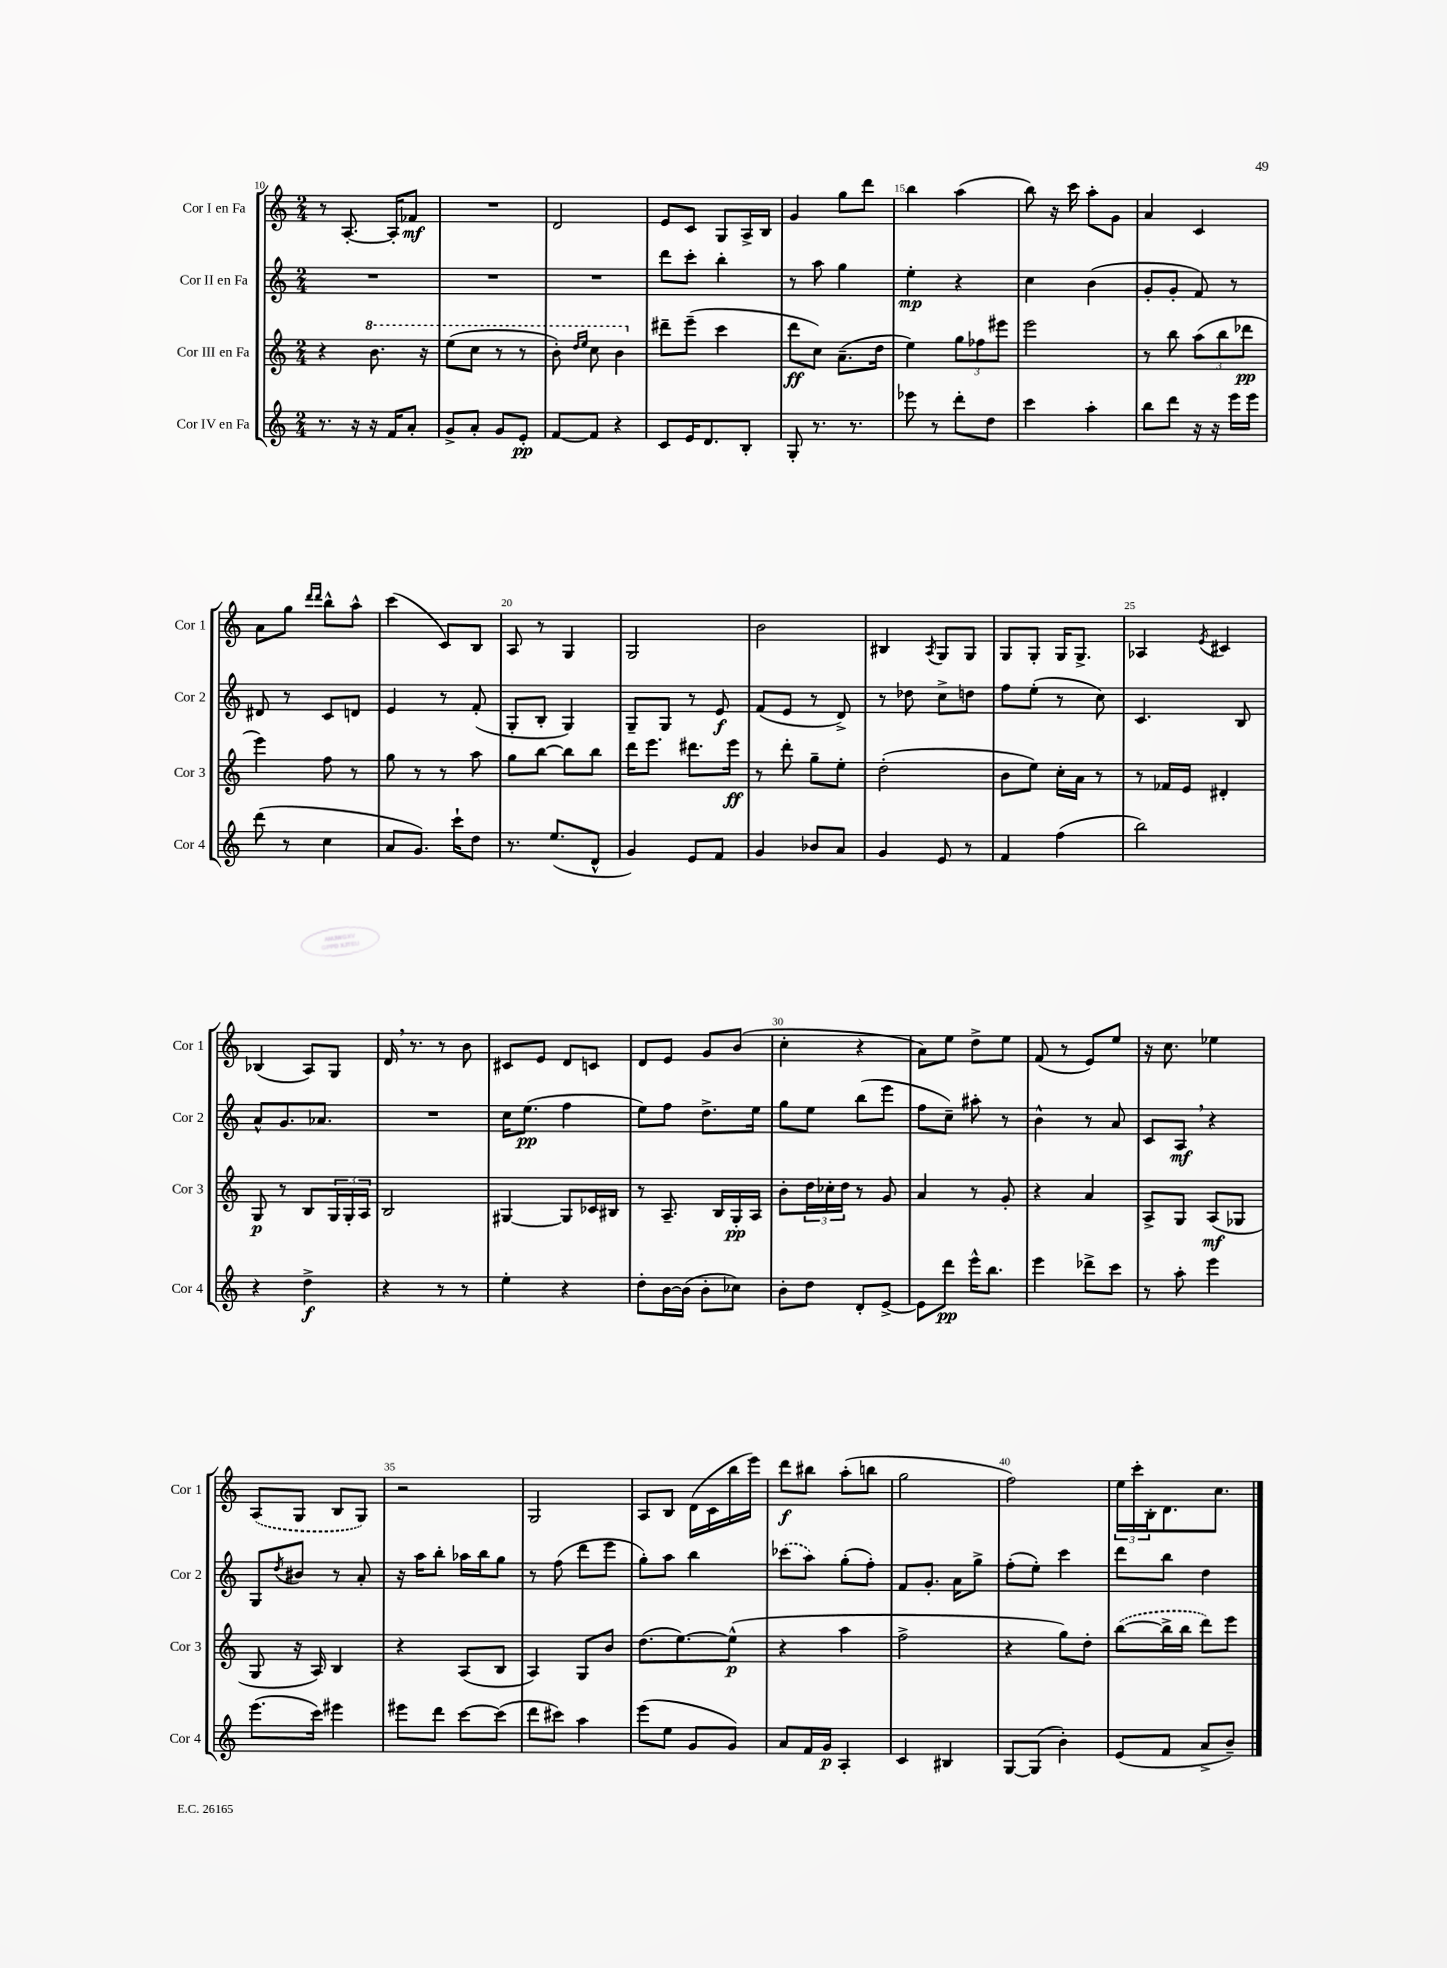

**kern	**dynam	**kern	**dynam	**kern	**dynam	**kern	**dynam
*part4	*part4	*part3	*part3	*part2	*part2	*part1	*part1
*staff4	*staff4	*staff3	*staff3	*staff2	*staff2	*staff1	*staff1
*I"Cor IV en Fa	*	*I"Cor III en Fa	*	*I"Cor II en Fa	*	*I"Cor I en Fa	*
*I'Cor 4	*	*I'Cor 3	*	*I'Cor 2	*	*I'Cor 1	*
*clefG2	*	*clefG2	*	*clefG2	*	*clefG2	*
*k[]	*	*k[]	*	*k[]	*	*k[]	*
*M2/4	*	*M2/4	*	*M2/4	*	*M2/4	*
=10	=10	=10	=10	=10	=10	=10	=10
8.r	.	4r	.	2r	.	8r	.
.	.	.	.	.	.	[8.A'/	.
16r	.	.	.	.	.	.	.
*	*	*8va	*	*	*	*	*
16r	.	8.bb\	.	.	.	.	.
16f/KL	.	.	.	.	.	16A'/KL]	.
8a'/J	.	.	.	.	.	8f-X/J	mf
.	.	16r	.	.	.	.	.
=11	=11	=11	=11	=11	=11	=11	=11
8g^/L	.	(8eee\L	.	2r	.	2r	.
8a'/J	.	8ccc\J	.	.	.	.	.
8g/L	.	8r	.	.	.	.	.
8e'/J	pp	8r	.	.	.	.	.
=12	=12	=12	=12	=12	=12	=12	=12
[8f/L	.	8bb'\)	.	2r	.	2d/	.
.	.	16qqddd/LL	.	.	.	.	.
.	.	16qqeee/JJ	.	.	.	.	.
8f/J]	.	8ccc\	.	.	.	.	.
4r	.	4bb\	.	.	.	.	.
=13	=13	=13	=13	=13	=13	=13	=13
*	*	*X8va	*	*	*	*	*
8c/L	.	8ddd#X~\L	.	8ddd\L	.	8e/L	.
16e/K	.	(8eee~\J	.	8ccc'\J	.	8c/J	.
8.d/	.	.	.	.	.	.	.
.	.	4ccc\	.	4bb'\	.	8G/L	.
8B'/J	.	.	.	.	.	16A^/L	.
.	.	.	.	.	.	16B/JJ	.
=14	=14	=14	=14	=14	=14	=14	=14
8G'/	.	8ddd\L	ff	8r	.	4g/	.
8.r	.	8cc\J)	.	8aa\	.	.	.
.	.	(8.a~\L	.	4gg\	.	8gg\L	.
8.r	.	.	.	.	.	.	.
.	.	.	.	.	.	8ddd\J	.
.	.	16dd\Jk	.	.	.	.	.
=15	=15	=15	=15	=15	=15	=15	=15
8eee-X\	.	4ee\)	.	4ee'\	mp	4bb\	.
8r	.	.	.	.	.	.	.
8ddd'\L	.	12gg\L	.	4r	.	(4aa\	.
.	.	12ff-X\	.	.	.	.	.
8dd\J	.	.	.	.	.	.	.
.	.	12eee#X\J	.	.	.	.	.
=16	=16	=16	=16	=16	=16	=16	=16
4ccc\	.	2eee\	.	4cc\	.	8bb\)	.
.	.	.	.	.	.	16r	.
.	.	.	.	.	.	16ccc\	.
4aa'\	.	.	.	(4b\	.	8aa'\L	.
.	.	.	.	.	.	8g\J	.
=17	=17	=17	=17	=17	=17	=17	=17
8bb\L	.	8r	.	8g'/L	.	4a/	.
8ddd\J	.	8bb\	.	8g'/J	.	.	.
16r	.	(12aa\L	.	8f/)	.	4c/	.
16r	.	.	.	.	.	.	.
.	.	12bb\	.	.	.	.	.
16eee\LL	.	.	.	8r	.	.	.
.	.	12ddd-X\J	pp	.	.	.	.
16eee\JJ	.	.	.	.	.	.	.
!!LO:LB:g=z
=18	=18	=18	=18	=18	=18	=18	=18
(8ddd\	.	4eee\)	.	8d#X/	.	8a\L	.
8r	.	.	.	8r	.	8gg\J	.
.	.	.	.	.	.	16qqddd/LL	.
.	.	.	.	.	.	16qqddd/JJ	.
4cc\	.	8ff\	.	8c/L	.	8bb^^\L	.
.	.	8r	.	8dn/J	.	8aa^^\J	.
=19	=19	=19	=19	=19	=19	=19	=19
8a/L	.	8gg\	.	4e/	.	(4ccc\	.
8.g/J)	.	8r	.	.	.	.	.
.	.	8r	.	8r	.	8c/L)	.
16ccc`\KL	.	.	.	.	.	.	.
8dd\J	.	8aa\	.	(8f'/	.	8B/J	.
=20	=20	=20	=20	=20	=20	=20	=20
8.r	.	8gg\L	.	8G'/L	.	8A/	.
.	.	[8bb\J	.	8B'/J	.	8r	.
(8.ee/L	.	.	.	.	.	.	.
.	.	8bb\L]	.	4G/)	.	4G/	.
8d^^/J	.	8bb\J	.	.	.	.	.
=21	=21	=21	=21	=21	=21	=21	=21
4g/)	.	16ddd\KL	.	8G~/L	.	2G/	.
.	.	8.eee\J	.	.	.	.	.
.	.	.	.	8G/J	.	.	.
8e/L	.	8.ddd#X\L	.	8r	.	.	.
8f/J	.	.	.	8e/	f	.	.
.	.	16eee\Jk	ff	.	.	.	.
=22	=22	=22	=22	=22	=22	=22	=22
4g/	.	8r	.	(8f/L	.	2b\	.
.	.	8ddd'\	.	8e/J	.	.	.
8b-X/L	.	8gg~\L	.	8r	.	.	.
8a/J	.	8ee'\J	.	8d^/)	.	.	.
=23	=23	=23	=23	=23	=23	=23	=23
4g/	.	(2dd'\	.	8r	.	4B#X/	.
.	.	.	.	8dd-X\	.	.	.
.	.	.	.	.	.	8qA/	.
8e/	.	.	.	8cc^\L	.	8G/L	.
8r	.	.	.	8ddn\J	.	8G/J	.
=24	=24	=24	=24	=24	=24	=24	=24
4f/	.	8b\L	.	8ff\L	.	8G/L	.
.	.	8ee\J)	.	(8ee'\J	.	8G'/J	.
(4ff\	.	16cc'\LL	.	8r	.	16G/KL	.
.	.	16a\JJ	.	.	.	8.G^/J	.
.	.	8r	.	8cc\)	.	.	.
=25	=25	=25	=25	=25	=25	=25	=25
2bb\)	.	8r	.	4.c/	.	4A-X/	.
.	.	16f-X/LL	.	.	.	.	.
.	.	16e/JJ	.	.	.	.	.
.	.	.	.	.	.	8qe/	.
.	.	4d#X'/	.	.	.	4c#X/	.
.	.	.	.	8B/	.	.	.
!!LO:LB:g=z
=26	=26	=26	=26	=26	=26	=26	=26
4r	.	8G/	p	8a^^/L	.	(4B-X/	.
.	.	8r	.	8.g/	.	.	.
4dd^\	f	8B/L	.	.	.	8A/L)	.
.	.	.	.	8.a-X/J	.	.	.
.	.	24G/L	.	.	.	8G/J	.
.	.	24G'/	.	.	.	.	.
.	.	24A/JJ	.	.	.	.	.
=27	=27	=27	=27	=27	=27	=27	=27
4r	.	2B/	.	2r	.	16d,/	.
.	.	.	.	.	.	8.r	.
8r	.	.	.	.	.	8r	.
8r	.	.	.	.	.	8b\	.
=28	=28	=28	=28	=28	=28	=28	=28
4ee'\	.	[4G#X/	.	16cc\KL	.	8c#X/L	.
.	.	.	.	(8.ee\J	pp	.	.
.	.	.	.	.	.	8e/J	.
4r	.	8G#/L]	.	4ff\	.	8d/L	.
.	.	16c-X/L	.	.	.	8cn/J	.
.	.	16B#X/JJ	.	.	.	.	.
=29	=29	=29	=29	=29	=29	=29	=29
8dd'\L	.	8r	.	8ee\L)	.	8d/L	.
[16b\L	.	8.A~/	.	8ff\J	.	8e/J	.
(16b\JJ]	.	.	.	.	.	.	.
8b'\L	.	.	.	8.dd^\L	.	8g/L	.
.	.	16B/LL	.	.	.	.	.
8cc-X\J)	.	16G'/	pp	.	.	(8b/J	.
.	.	16A/JJ	.	16ee\Jk	.	.	.
=30	=30	=30	=30	=30	=30	=30	=30
8b'\L	.	8b'\L	.	8gg\L	.	4cc'\	.
8dd\J	.	24dd\L	.	8ee\J	.	.	.
.	.	24cc-X'\	.	.	.	.	.
.	.	24dd\JJ	.	.	.	.	.
8d'/L	.	8r	.	(8bb\L	.	4r	.
[8e^/J	.	8g/	.	8eee\J	.	.	.
=31	=31	=31	=31	=31	=31	=31	=31
8e\L]	.	4a/	.	8ff\L	.	8a\L)	.
8ddd\J	pp	.	.	8cc~\J)	.	8ee\J	.
16eee^^\KL	.	8r	.	8aa#X'\	.	8dd^\L	.
8.bb\J	.	.	.	.	.	.	.
.	.	8g'/	.	8r	.	8ee\J	.
=32	=32	=32	=32	=32	=32	=32	=32
4eee\	.	4r	.	4b^^\	.	(8f/	.
.	.	.	.	.	.	8r	.
8ddd-X^\L	.	4a/	.	8r	.	8e/L)	.
8ccc\J	.	.	.	8a/	.	8ee/J	.
=33	=33	=33	=33	=33	=33	=33	=33
8r	.	8A^/L	.	8c/L	.	16r	.
.	.	.	.	.	.	8.cc\	.
8aa'\	.	8G/J	.	8A,/J	mf	.	.
4eee\	.	(8A/L	mf	4r	.	4ee-X\	.
.	.	8G-X/J	.	.	.	.	.
!!LO:LB:g=z
=34	=34	=34	=34	=34	=34	=34	=34
(8.eee\L	.	8G/	.	8G/L	.	(8A/L	.
.	.	.	.	8qdd/	.	.	.
.	.	16r	.	8b#X/J	.	8G/J	.
16ccc\Jk)	.	16A/)	.	.	.	.	.
4eee#X\	.	4B/	.	8r	.	8B/L	.
.	.	.	.	8a'/	.	8G/J)	.
=35	=35	=35	=35	=35	=35	=35	=35
8eee#X\L	.	4r	.	16r	.	2r	.
.	.	.	.	16aa\KL	.	.	.
8ddd\J	.	.	.	8bb'\J	.	.	.
[8ccc\L	.	(8A/L	.	16aa-X\LL	.	.	.
.	.	.	.	16bb\J	.	.	.
(8ccc\J]	.	8B/J	.	8gg\J	.	.	.
=36	=36	=36	=36	=36	=36	=36	=36
8ddd\L	.	4A/)	.	8r	.	2G/	.
8ccc#X\J)	.	.	.	(8ff\	.	.	.
4aa\	.	8G/L	.	8ddd\L	.	.	.
.	.	8b/J	.	8eee\J	.	.	.
=37	=37	=37	=37	=37	=37	=37	=37
(8eee\L	.	(8.dd\L	.	8gg'\L)	.	8A/L	.
8ee\J	.	.	.	8aa\J	.	8B/J	.
.	.	[8.ee\)	.	.	.	.	.
8g/L	.	.	.	4bb\	.	(16d\LL	.
.	.	.	.	.	.	16c\	.
8g/J)	.	(8ee^^\J]	p	.	.	16bb\	.
.	.	.	.	.	.	16eee\JJ)	.
=38	=38	=38	=38	=38	=38	=38	=38
8a/L	.	4r	.	(8ccc-X\L	.	8ddd\L	f
16f/L	.	.	.	8aa\J)	.	8bb#X\J	.
16g/JJ	p	.	.	.	.	.	.
4A'/	.	4aa\	.	(8gg'\L	.	(8aa'\L	.
.	.	.	.	8ff'\J)	.	8bbn\J	.
=39	=39	=39	=39	=39	=39	=39	=39
4c/	.	2ff^\	.	8f/L	.	2gg\	.
.	.	.	.	8.g'/J	.	.	.
4B#X/	.	.	.	.	.	.	.
.	.	.	.	16a\KL	.	.	.
.	.	.	.	8gg^\J	.	.	.
=40	=40	=40	=40	=40	=40	=40	=40
[8G/L	.	4r	.	(8ff'\L	.	2ff\)	.
(8G/J]	.	.	.	8ee'\J)	.	.	.
4b'\)	.	8gg\L)	.	4ccc\	.	.	.
.	.	8dd'\J	.	.	.	.	.
=41	=41	=41	=41	=41	=41	=41	=41
(8e/L	.	([8bb\L	.	8ddd\L	.	24ee\LL	.
.	.	.	.	.	.	24ccc'\	.
.	.	.	.	.	.	24B'\J	.
8f/J	.	16bb^\L]	.	8bb\J	.	8.d\	.
.	.	16bb\JJ	.	.	.	.	.
8a^/L	.	8ddd\L)	.	4dd\	.	.	.
.	.	.	.	.	.	8.cc\J	.
8b~/J)	.	8eee\J	.	.	.	.	.
==	==	==	==	==	==	==	==
*-	*-	*-	*-	*-	*-	*-	*-
